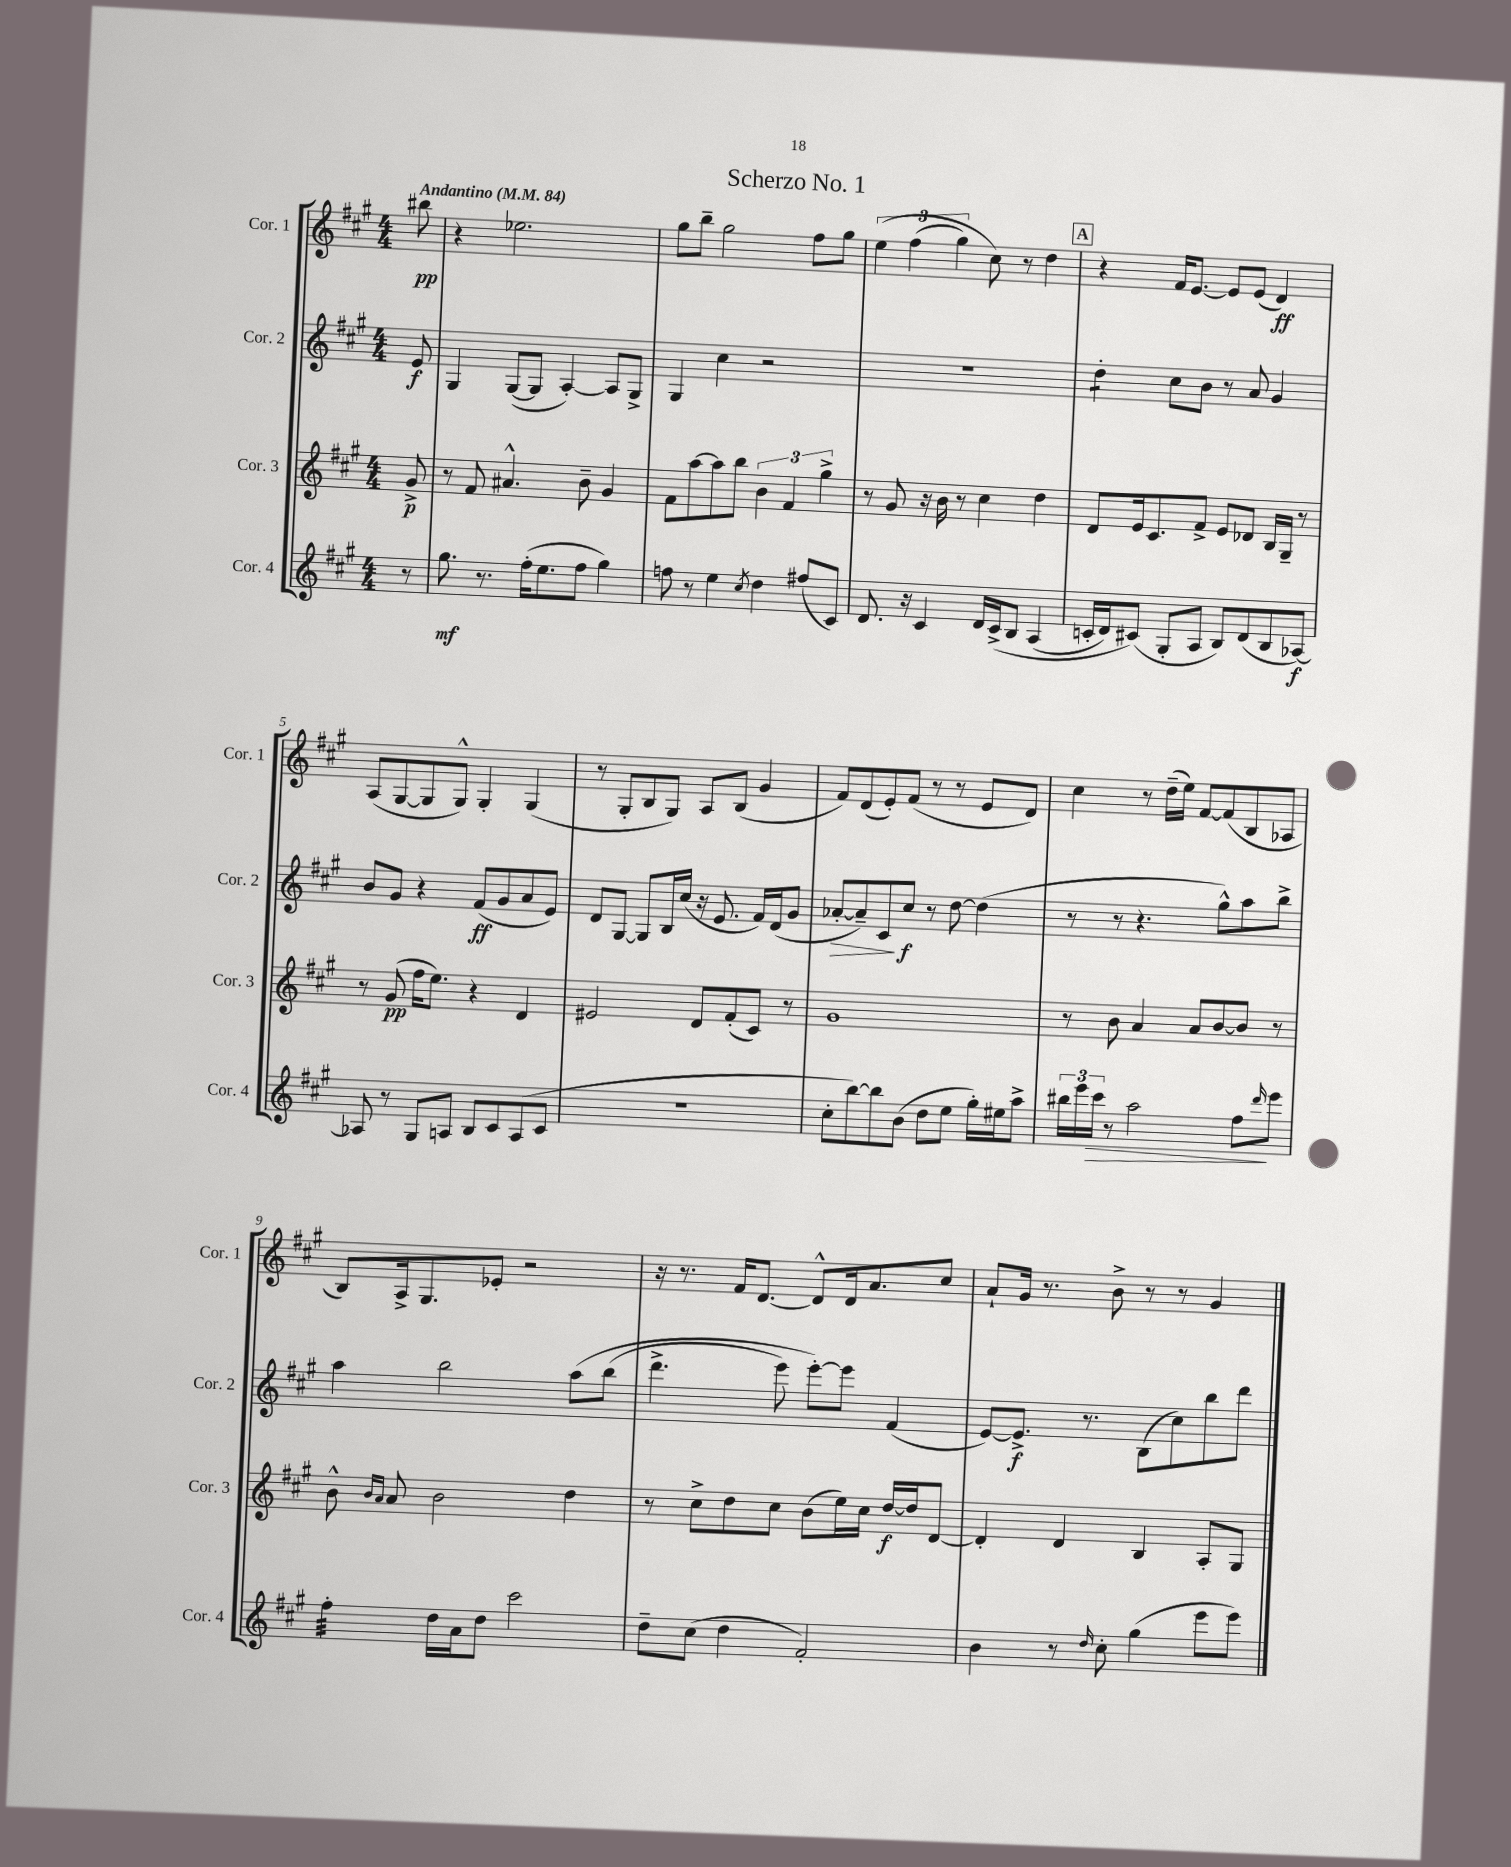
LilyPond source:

\header { title = "Scherzo No. 1" }
<<
\new StaffGroup <<
\new Staff = "s0" \with { instrumentName = "Cor. 1" shortInstrumentName = "Cor. 1" } {
    \clef treble \key a \major \numericTimeSignature \time 4/4 \partial 8 \tempo "Andantino" 4 = 84
    bis''8\pp |
    r4 ees''2. |
    gis''8 b''8-- gis''2 fis''8 gis''8 |
    \tuplet 3/2 { e''4\( fis''4( gis''4) } cis''8\) r8 d''4 |
    \mark \markup { \box "A" } r4 fis'16 e'8.~ e'8 e'8( d'4\ff) |
    a8( gis8~ gis8 gis8-^) gis4-. gis4( |
    r8 gis8-. b8 gis8) a8 b8( gis'4 |
    fis'8) d'8( e'8-.) fis'8( r8 r8 e'8 d'8) |
    cis''4 r8 d''16--( e''16) fis'8~ fis'8( b8 aes8 |
    b8) a16-> gis8. ees'8-. r2 |
    r16 r8. fis'16 d'8.~ d'8-^ d'16 a'8. cis''8 |
    a'8-! gis'16 r8. b'8-> r8 r8 gis'4 \bar "|." |
}
\new Staff = "s1" \with { instrumentName = "Cor. 2" shortInstrumentName = "Cor. 2" } {
    \clef treble \key a \major \numericTimeSignature \time 4/4 \partial 8
    e'8\f |
    gis4 gis8~( gis8 a4~-.) a8 gis8-> |
    gis4 cis''4 r2 |
    r1 |
    \mark \markup { \box "A" } d''4:8-. cis''8 b'8 r8 a'8 gis'4 |
    b'8 gis'8 r4 fis'8\ff( gis'8 a'8 e'8) |
    d'8 gis8~ gis8 b16 cis''16( r16 e'8. fis'16) d'16( gis'8 |
    aes'8~-.\> aes'8--) cis'8\! cis''8\f r8 d''8~ d''4( |
    r8 r8 r4. gis''8-^) a''8 b''8-> |
    a''4 b''2 a''8\( b''8( |
    d'''4.-> e'''8) e'''8~-.\) e'''8 fis'4( |
    e'8~) e'8.->\f r8. b8( cis''8) b''8 d'''8 \bar "|." |
}
\new Staff = "s2" \with { instrumentName = "Cor. 3" shortInstrumentName = "Cor. 3" } {
    \clef treble \key a \major \numericTimeSignature \time 4/4 \partial 8
    gis'8->\p |
    r8 fis'8 ais'4.-^ b'8-- gis'4 |
    fis'8 a''8~ a''8 b''8 \tuplet 3/2 { b'4 fis'4 gis''4-> } |
    r8 gis'8 r16 b'16 r8 cis''4 d''4 |
    \mark \markup { \box "A" } d'8 e'16 cis'8. fis'8-> e'8 des'8 b16 gis16-- r8 |
    r8 gis'8\pp( fis''16 e''8.) r4 d'4 |
    eis'2 d'8 fis'8-.( cis'8) r8 |
    gis'1 |
    r8 b'8 a'4 a'8 b'8~ b'8 r8 |
    b'8-^ \grace { b'16 a'16 } a'8 b'2 d''4 |
    r8 cis''8-> d''8 cis''8 b'8( e''16) cis''16 d''16~\f d''16 d'8~ |
    d'4-. d'4 b4 a8-. gis8 \bar "|." |
}
\new Staff = "s3" \with { instrumentName = "Cor. 4" shortInstrumentName = "Cor. 4" } {
    \clef treble \key a \major \numericTimeSignature \time 4/4 \partial 8
    r8 |
    gis''8.\mf r8. fis''16-.( e''8. fis''8 gis''4) |
    f''8 r8 e''4 \acciaccatura { cis''8 } d''4 fis''8( cis'8) |
    d'8. r16 cis'4 d'16 cis'16->\( b8 a4( |
    \mark \markup { \box "A" } c'16-. d'16) cis'8(\) gis8-. a8 b8) d'8( b8 aes8~\f) |
    aes8 r8 gis8 a8 b8 cis'8 a8( cis'8 |
    r1 |
    cis''8-. b''8~) b''8 b'8( d''8 e''8 gis''16-.) eis''16 a''8-> |
    \tuplet 3/2 { bis''16 e'''16 cis'''16\> } r8 a''2 fis''8\! \grace { d'''16 } e'''8 |
    fis''4:32-. d''16 a'16 d''8 cis'''2 |
    d''8-- cis''8( d''4 fis'2-.) |
    b'4 r8 \grace { d''16 } cis''8-. gis''4( e'''8 e'''8) \bar "|." |
}
>>
>>
